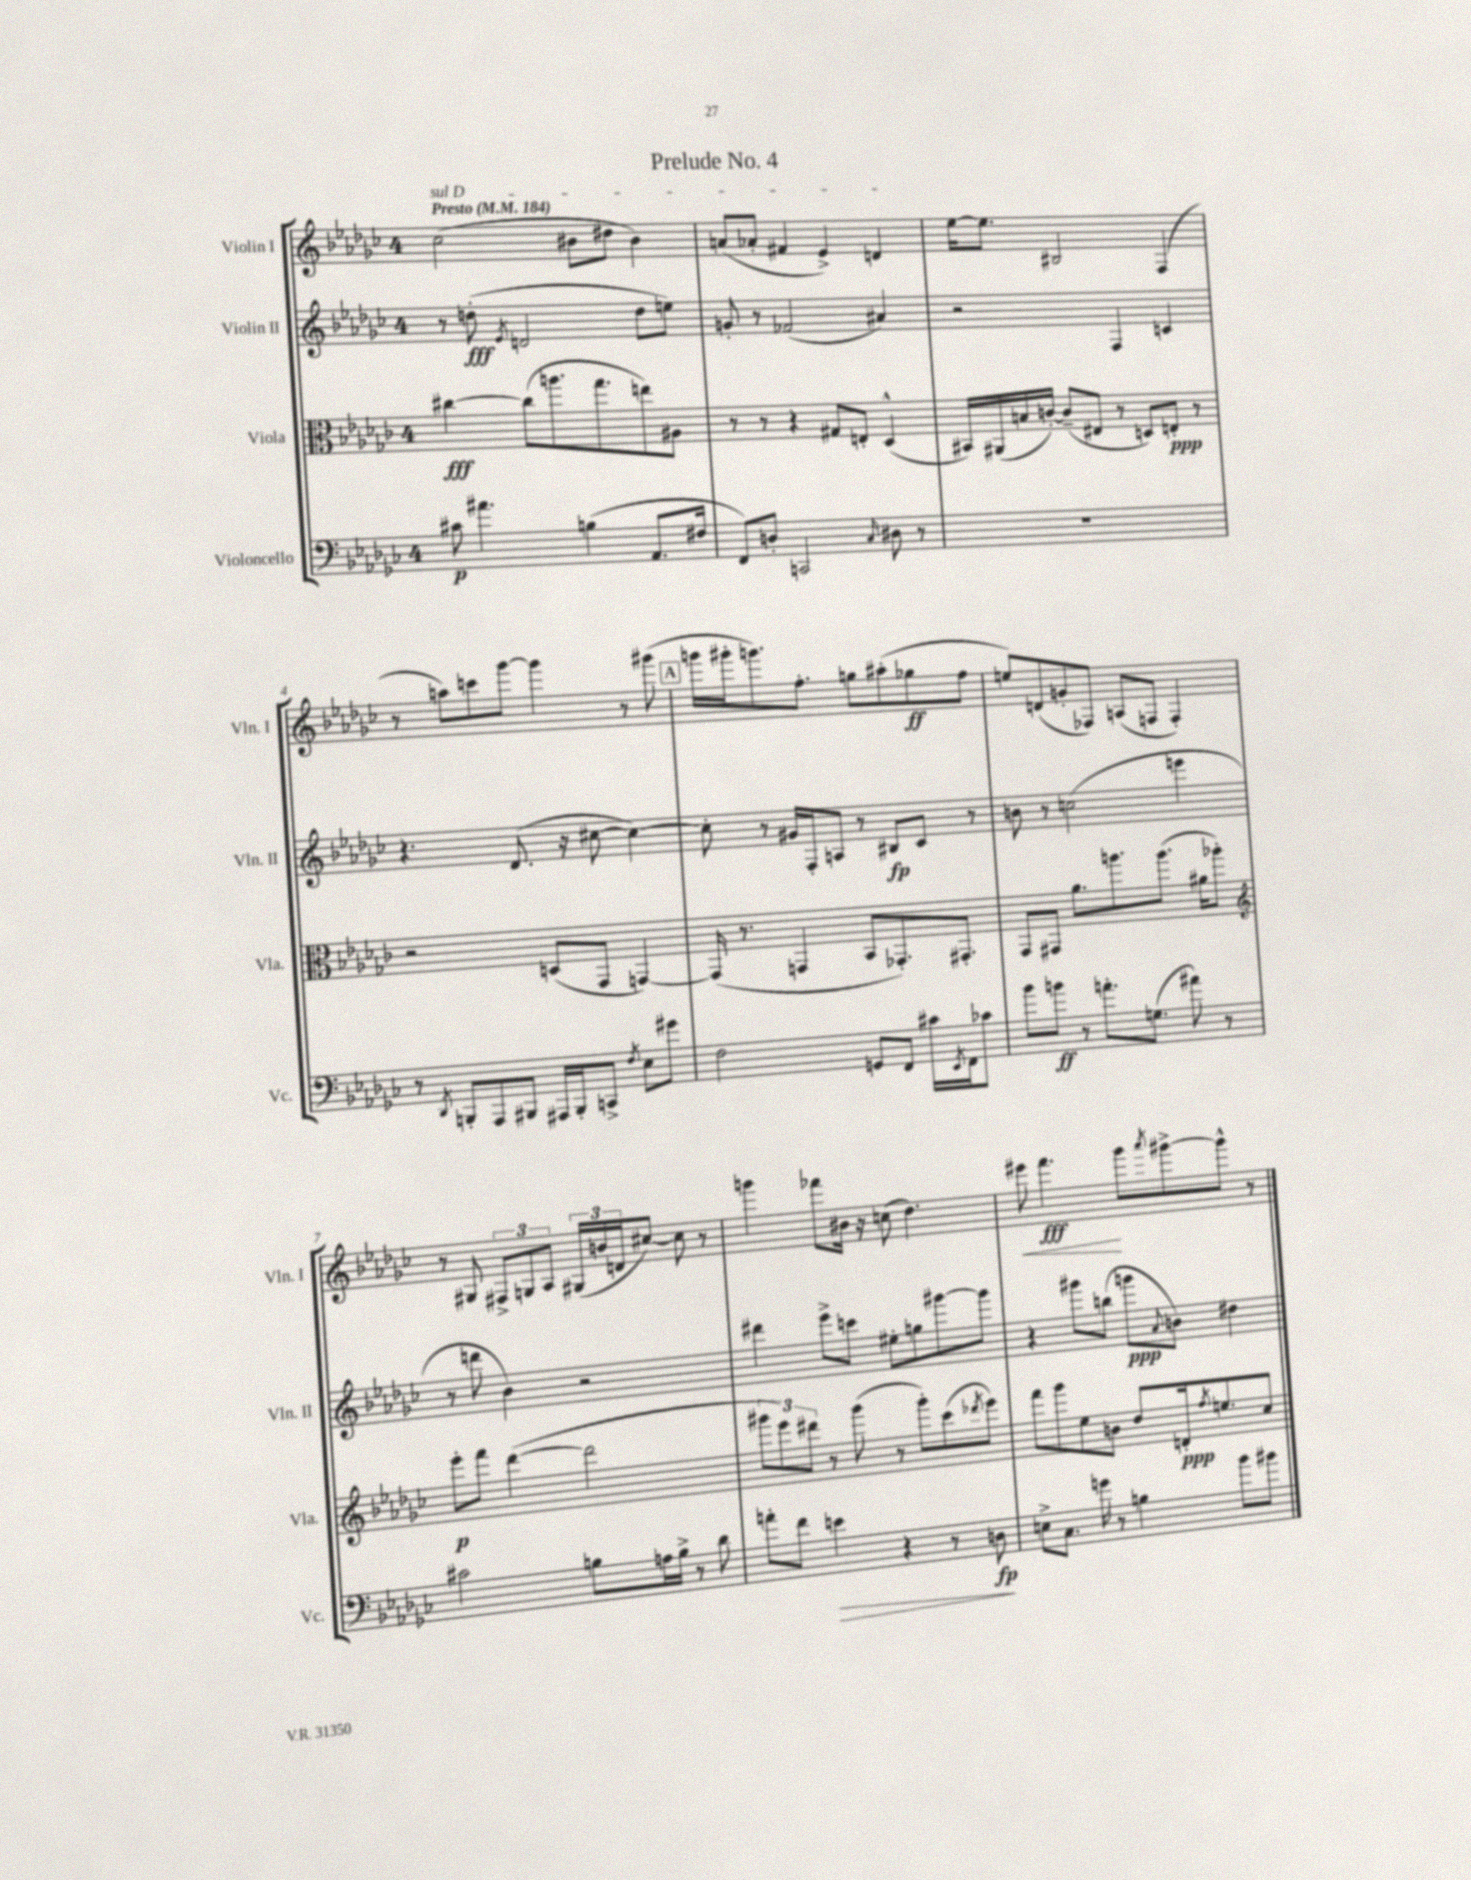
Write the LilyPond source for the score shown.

\header { title = "Prelude No. 4" }
<<
\new StaffGroup <<
\new Staff = "s0" \with { instrumentName = "Violin I" shortInstrumentName = "Vln. I" } {
    \clef treble \key ges \major \once \override Staff.TimeSignature.style = #'single-digit \time 4/4 \tempo "Presto" 4 = 184
    \once \override TextSpanner.bound-details.left.text = \markup { \italic "sul D" } ces''2\startTextSpan( bis'8 dis''8 bis'4) |
    a'8( aes'8-. fis'4 ees'4->) d'4\stopTextSpan |
    ees''16~ ees''8. bis2 f4( |
    r8 a''8) c'''8 ges'''8~ ges'''4 r8 gis'''8( |
    \mark \markup { \box "A" } g'''16 gis'''16-. g'''8.) f''8.-. g''8 ais''8-.( ges''8\ff f''8 |
    e''8) d'8( g'8-. fes8) a8( f8 f4-.) |
    r8 gis8 \tuplet 3/2 { fis8-> g8 aes8 } \tuplet 3/2 { gis16( b'16 d'16 } cis''8~) cis''8 r8 |
    g'''4 fes'''8 bis'16 r16 c''8( des''4.) |
    eis'''8\< f'''4.\fff\! ges'''8 \acciaccatura { aes'''8 } gis'''8~-> gis'''8-^ r8 \bar "|." |
}
\new Staff = "s1" \with { instrumentName = "Violin II" shortInstrumentName = "Vln. II" } {
    \clef treble \key ges \major \once \override Staff.TimeSignature.style = #'single-digit \time 4/4
    r8 d''8-.\fff( \acciaccatura { ees'8 } d'2 d''8 e''8) |
    g'8-. r8 fes'2( ais'4) |
    r2 f4 c'4 |
    r4. des'8.( r16 cis''8~ cis''4~) |
    \mark \markup { \box "A" } cis''8-. r8 gis'16 f16-. a8 r8 bis8\fp ces'8 r8 |
    b'8 r8 c''2( e'''4 |
    r8 d'''8 bes'4) r2 |
    dis'''4 ees'''8-> c'''8 eis''8-. g''8 gis'''8~ gis'''8 |
    r4 gis'''8 b''8( g'''8\ppp \appoggiatura { aes'8 } b'8) dis''4 \bar "|." |
}
\new Staff = "s2" \with { instrumentName = "Viola" shortInstrumentName = "Vla." } {
    \clef alto \key ges \major \once \override Staff.TimeSignature.style = #'single-digit \time 4/4
    cis''4~\fff cis''8( a''8. ges''8. e''8) ais8 |
    r8 r8 r4 gis8 e8-. des4-^( |
    bis,16) ais,16( b16 c'16~-.) c'8--( eis8 r8 d8) e8-.\ppp r8 |
    r2 d8( ges,8 g,4~) |
    \mark \markup { \box "A" } g,16( r8. g,4 bes,8 ges,8.-.) gis,8.-. |
    ges,8 gis,8 aes'8. a''8. a''8.( ais'16 aes''8-.) |
    \clef treble ees'''8-.\p f'''8 des'''4~( des'''2 |
    \tuplet 3/2 { gis'''8 ees'''8) dis'''8 } r8 gis'''8( r8 gis'''8-.) ces'''8( \acciaccatura { des'''8 } ees'''8) |
    f'''8 ges'''8 ees''8 b'8 des''8 d'16-.\ppp \acciaccatura { f''8 } e''8. ces''8 \bar "|." |
}
\new Staff = "s3" \with { instrumentName = "Violoncello" shortInstrumentName = "Vc." } {
    \clef bass \key ges \major \once \override Staff.TimeSignature.style = #'single-digit \time 4/4
    cis'8\p ais'4. b4( aes,8. fis16 |
    f,8) d8-. c,2 \grace { ces16 } dis8 r8 |
    R1 |
    r8 \acciaccatura { des,8 } b,,8-. aes,,8 bis,,8 ais,,16 bis,,16-. c,8-> \acciaccatura { f8 } ees8 gis'8 |
    \mark \markup { \box "A" } f2 g,8 f,8 cis'16 \acciaccatura { ees,8 } f,16 ces'8 |
    bes'8 b'8\ff r8 a'8.-. g8.( ais'8) r8 |
    cis'2 b8 a16 b16-> r8 des'8 |
    a'8-. f'8 e'4\> r4 r8 d8\fp\! |
    e8-> ces8. g'16 r8 b4 bes'8 bis'8 \bar "|." |
}
>>
>>
